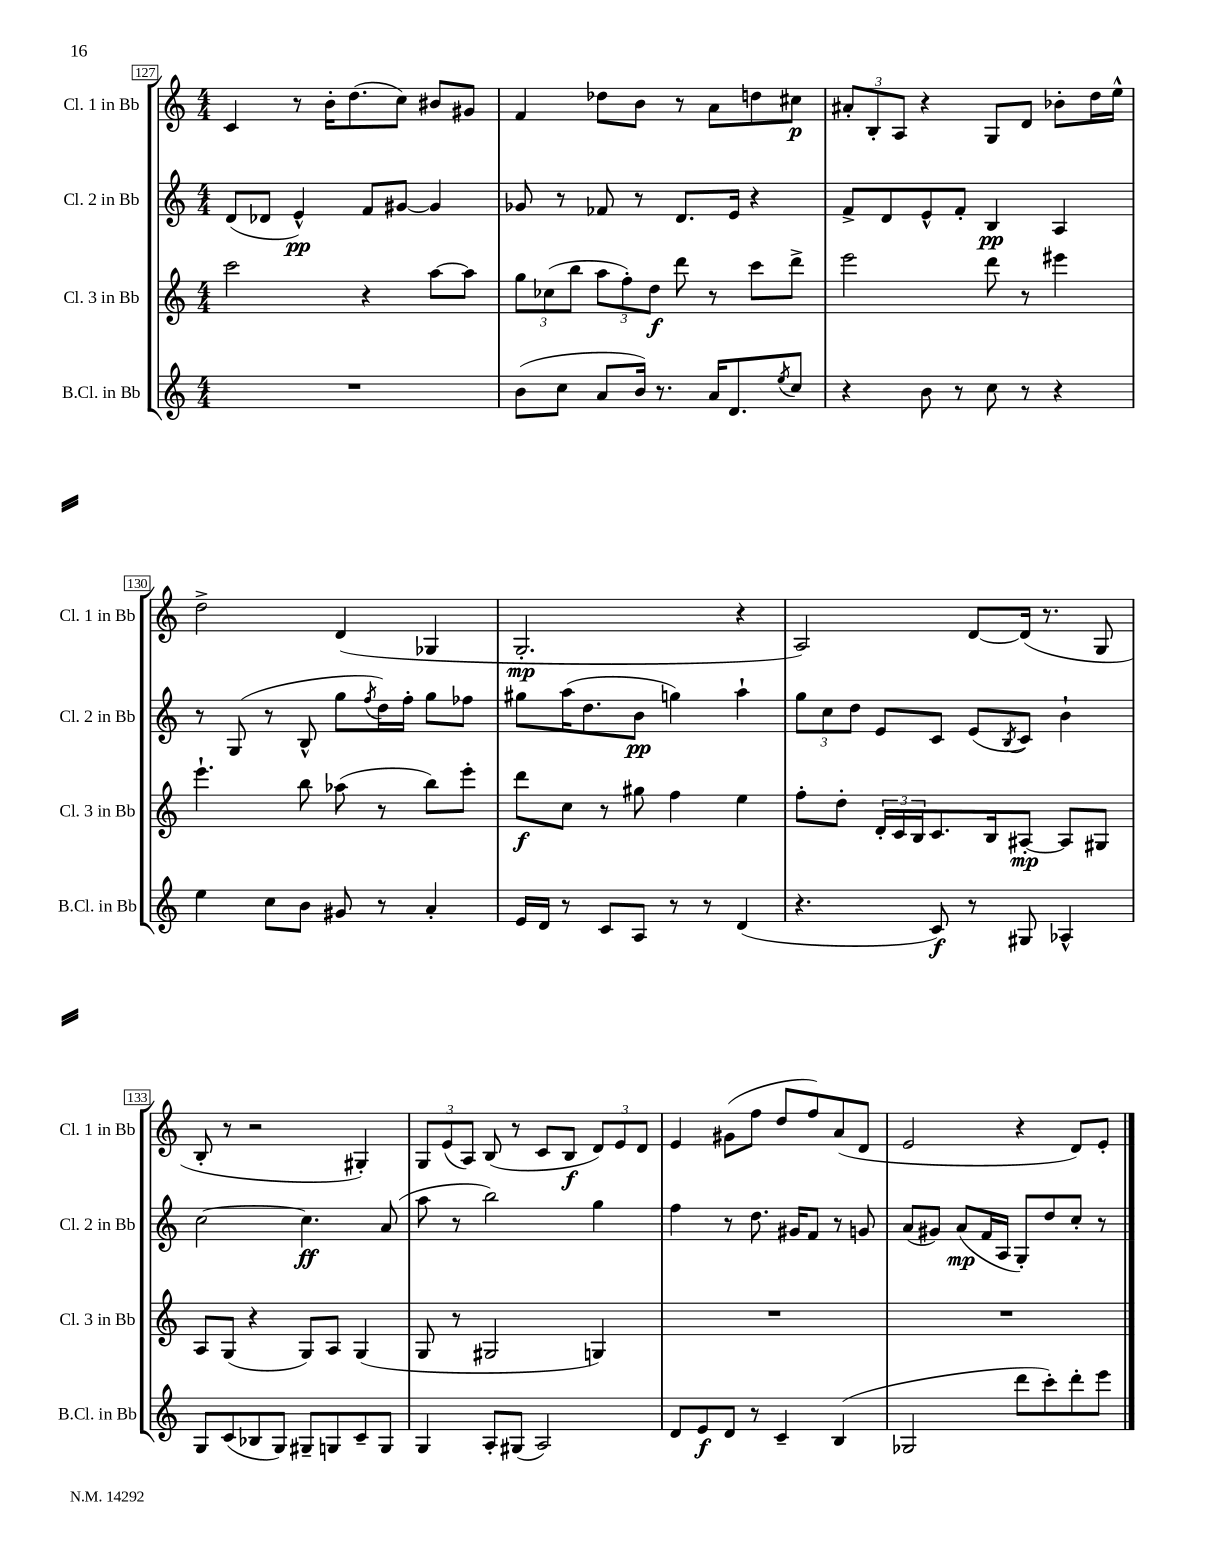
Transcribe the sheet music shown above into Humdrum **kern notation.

**kern	**dynam	**kern	**dynam	**kern	**dynam	**kern	**dynam
*part4	*part4	*part3	*part3	*part2	*part2	*part1	*part1
*staff4	*staff4	*staff3	*staff3	*staff2	*staff2	*staff1	*staff1
*I"B.Cl. in Bb	*	*I"Cl. 3 in Bb	*	*I"Cl. 2 in Bb	*	*I"Cl. 1 in Bb	*
*I'B.Cl. in Bb	*	*I'Cl. 3 in Bb	*	*I'Cl. 2 in Bb	*	*I'Cl. 1 in Bb	*
*clefG2	*	*clefG2	*	*clefG2	*	*clefG2	*
*k[]	*	*k[]	*	*k[]	*	*k[]	*
*M4/4	*	*M4/4	*	*M4/4	*	*M4/4	*
=127	=127	=127	=127	=127	=127	=127	=127
1r	.	2ccc\	.	(8d/L	.	4c/	.
.	.	.	.	8d-X/J	.	.	.
.	.	.	.	4e^^/)	pp	8r	.
.	.	.	.	.	.	16b'\KL	.
.	.	.	.	.	.	(8.dd\	.
.	.	4r	.	8f/L	.	.	.
.	.	.	.	[8g#X/J	.	8cc\J)	.
.	.	[8aa\L	.	4g#/]	.	8b#X/L	.
.	.	8aa\J]	.	.	.	8g#X/J	.
=128	=128	=128	=128	=128	=128	=128	=128
(8b\L	.	12gg\L	.	8g-X/	.	4f/	.
.	.	(12cc-X\	.	.	.	.	.
8cc\J	.	.	.	8r	.	.	.
.	.	12bb\J	.	.	.	.	.
8a/L	.	12aa\L	.	8f-X/	.	8dd-X\L	.
.	.	12ff'\)	.	.	.	.	.
16b/Jk)	.	.	.	8r	.	8b\J	.
.	.	12dd\J	f	.	.	.	.
8.r	.	.	.	.	.	.	.
.	.	8ddd\	.	8.d/L	.	8r	.
16a/KL	.	8r	.	.	.	8a\L	.
8.d/	.	.	.	16e/Jk	.	.	.
.	.	8ccc\L	.	4r	.	8ddn\	.
8qee/	.	.	.	.	.	.	.
8cc/J	.	8ddd^\J	.	.	.	8cc#X\J	p
=129	=129	=129	=129	=129	=129	=129	=129
4r	.	2eee\	.	8f^/L	.	12a#X'/L	.
.	.	.	.	.	.	12B'/	.
.	.	.	.	8d/	.	.	.
.	.	.	.	.	.	12A/J	.
8b\	.	.	.	8e^^/	.	4r	.
8r	.	.	.	8f'/J	.	.	.
8cc\	.	8ddd\	.	4B/	pp	8G/L	.
8r	.	8r	.	.	.	8d/J	.
4r	.	4eee#X\	.	4A/	.	8b-X'\L	.
.	.	.	.	.	.	16dd\L	.
.	.	.	.	.	.	16ee^^\JJ	.
!!LO:LB:g=z
=130	=130	=130	=130	=130	=130	=130	=130
4ee\	.	4.eee`\	.	8r	.	2dd^\	.
.	.	.	.	(8G/	.	.	.
8cc\L	.	.	.	8r	.	.	.
8b\J	.	8bb\	.	8B^^/	.	.	.
8g#X/	.	(8aa-X\	.	8gg\L	.	(4d/	.
.	.	.	.	8qff/	.	.	.
8r	.	8r	.	16dd\L)	.	.	.
.	.	.	.	16ff'\JJ	.	.	.
4a'/	.	8bb\L)	.	8gg\L	.	4G-X/	.
.	.	8eee'\J	.	8ff-X\J	.	.	.
=131	=131	=131	=131	=131	=131	=131	=131
16e/LL	.	8ddd\L	f	8gg#X\L	.	2.G'/	mp
16d/JJ	.	.	.	.	.	.	.
8r	.	8cc\J	.	(16aa\K	.	.	.
.	.	.	.	8.dd\	.	.	.
8c/L	.	8r	.	.	.	.	.
8A/J	.	8gg#X\	.	8b\J	pp	.	.
8r	.	4ff\	.	4ggn\)	.	.	.
8r	.	.	.	.	.	.	.
(4d/	.	4ee\	.	4aa`\	.	4r	.
=132	=132	=132	=132	=132	=132	=132	=132
4.r	.	8ff'\L	.	12gg\L	.	2A/)	.
.	.	.	.	12cc\	.	.	.
.	.	8dd'\J	.	.	.	.	.
.	.	.	.	12dd\J	.	.	.
.	.	24d'/LL	.	8e/L	.	.	.
.	.	24c/	.	.	.	.	.
.	.	24B/J	.	.	.	.	.
8c/)	f	8.c/	.	8c/J	.	.	.
8r	.	.	.	(8e/L	.	[8d/L	.
.	.	16B/k	.	.	.	.	.
.	.	.	.	8qB/	.	.	.
8G#X/	.	[8A#X'/J	mp	8c/J)	.	(16d/Jk]	.
.	.	.	.	.	.	8.r	.
4A-X^^/	.	8A#/L]	.	4b`\	.	.	.
.	.	8G#X/J	.	.	.	8G/	.
!!LO:LB:g=z
=133	=133	=133	=133	=133	=133	=133	=133
8G/L	.	8A/L	.	[2cc\	.	8B'/	.
(8c/	.	(8G/J	.	.	.	8r	.
8B-X/	.	4r	.	.	.	2r	.
8G/J)	.	.	.	.	.	.	.
8G#X~/L	.	8G/L)	.	4.cc\]	ff	.	.
8Gn/	.	8A/J	.	.	.	.	.
8c~/	.	(4G/	.	.	.	4G#X'/)	.
8G/J	.	.	.	(8a/	.	.	.
=134	=134	=134	=134	=134	=134	=134	=134
4G/	.	8G/	.	8aa\	.	12G/L	.
.	.	.	.	.	.	(12e/	.
.	.	8r	.	8r	.	.	.
.	.	.	.	.	.	12A/J)	.
8A'/L	.	2G#X/	.	2bb\)	.	(8B/	.
(8G#X/J	.	.	.	.	.	8r	.
2A/)	.	.	.	.	.	8c/L	.
.	.	.	.	.	.	8B/J	f
.	.	4Gn/)	.	4gg\	.	12d/L)	.
.	.	.	.	.	.	12e/	.
.	.	.	.	.	.	12d/J	.
=135	=135	=135	=135	=135	=135	=135	=135
8d/L	.	1r	.	4ff\	.	4e/	.
8e/	f	.	.	.	.	.	.
8d/J	.	.	.	8r	.	(8g#X\L	.
8r	.	.	.	8.dd\	.	8ff\J	.
4c~/	.	.	.	.	.	8dd/L	.
.	.	.	.	16g#X/KL	.	.	.
.	.	.	.	8f/J	.	8ff/)	.
(4B/	.	.	.	8r	.	(8a/	.
.	.	.	.	8gn/	.	8d/J	.
=136	=136	=136	=136	=136	=136	=136	=136
2G-X/	.	1r	.	(8a/L	.	2e/	.
.	.	.	.	8g#X/J)	.	.	.
.	.	.	.	(8a/L	mp	.	.
.	.	.	.	16f/L	.	.	.
.	.	.	.	16A/JJ	.	.	.
8ddd\L	.	.	.	8G'/L)	.	4r	.
8ccc'\)	.	.	.	8dd/	.	.	.
8ddd'\	.	.	.	8cc'/J	.	8d/L)	.
8eee\J	.	.	.	8r	.	8e'/J	.
==	==	==	==	==	==	==	==
*-	*-	*-	*-	*-	*-	*-	*-
